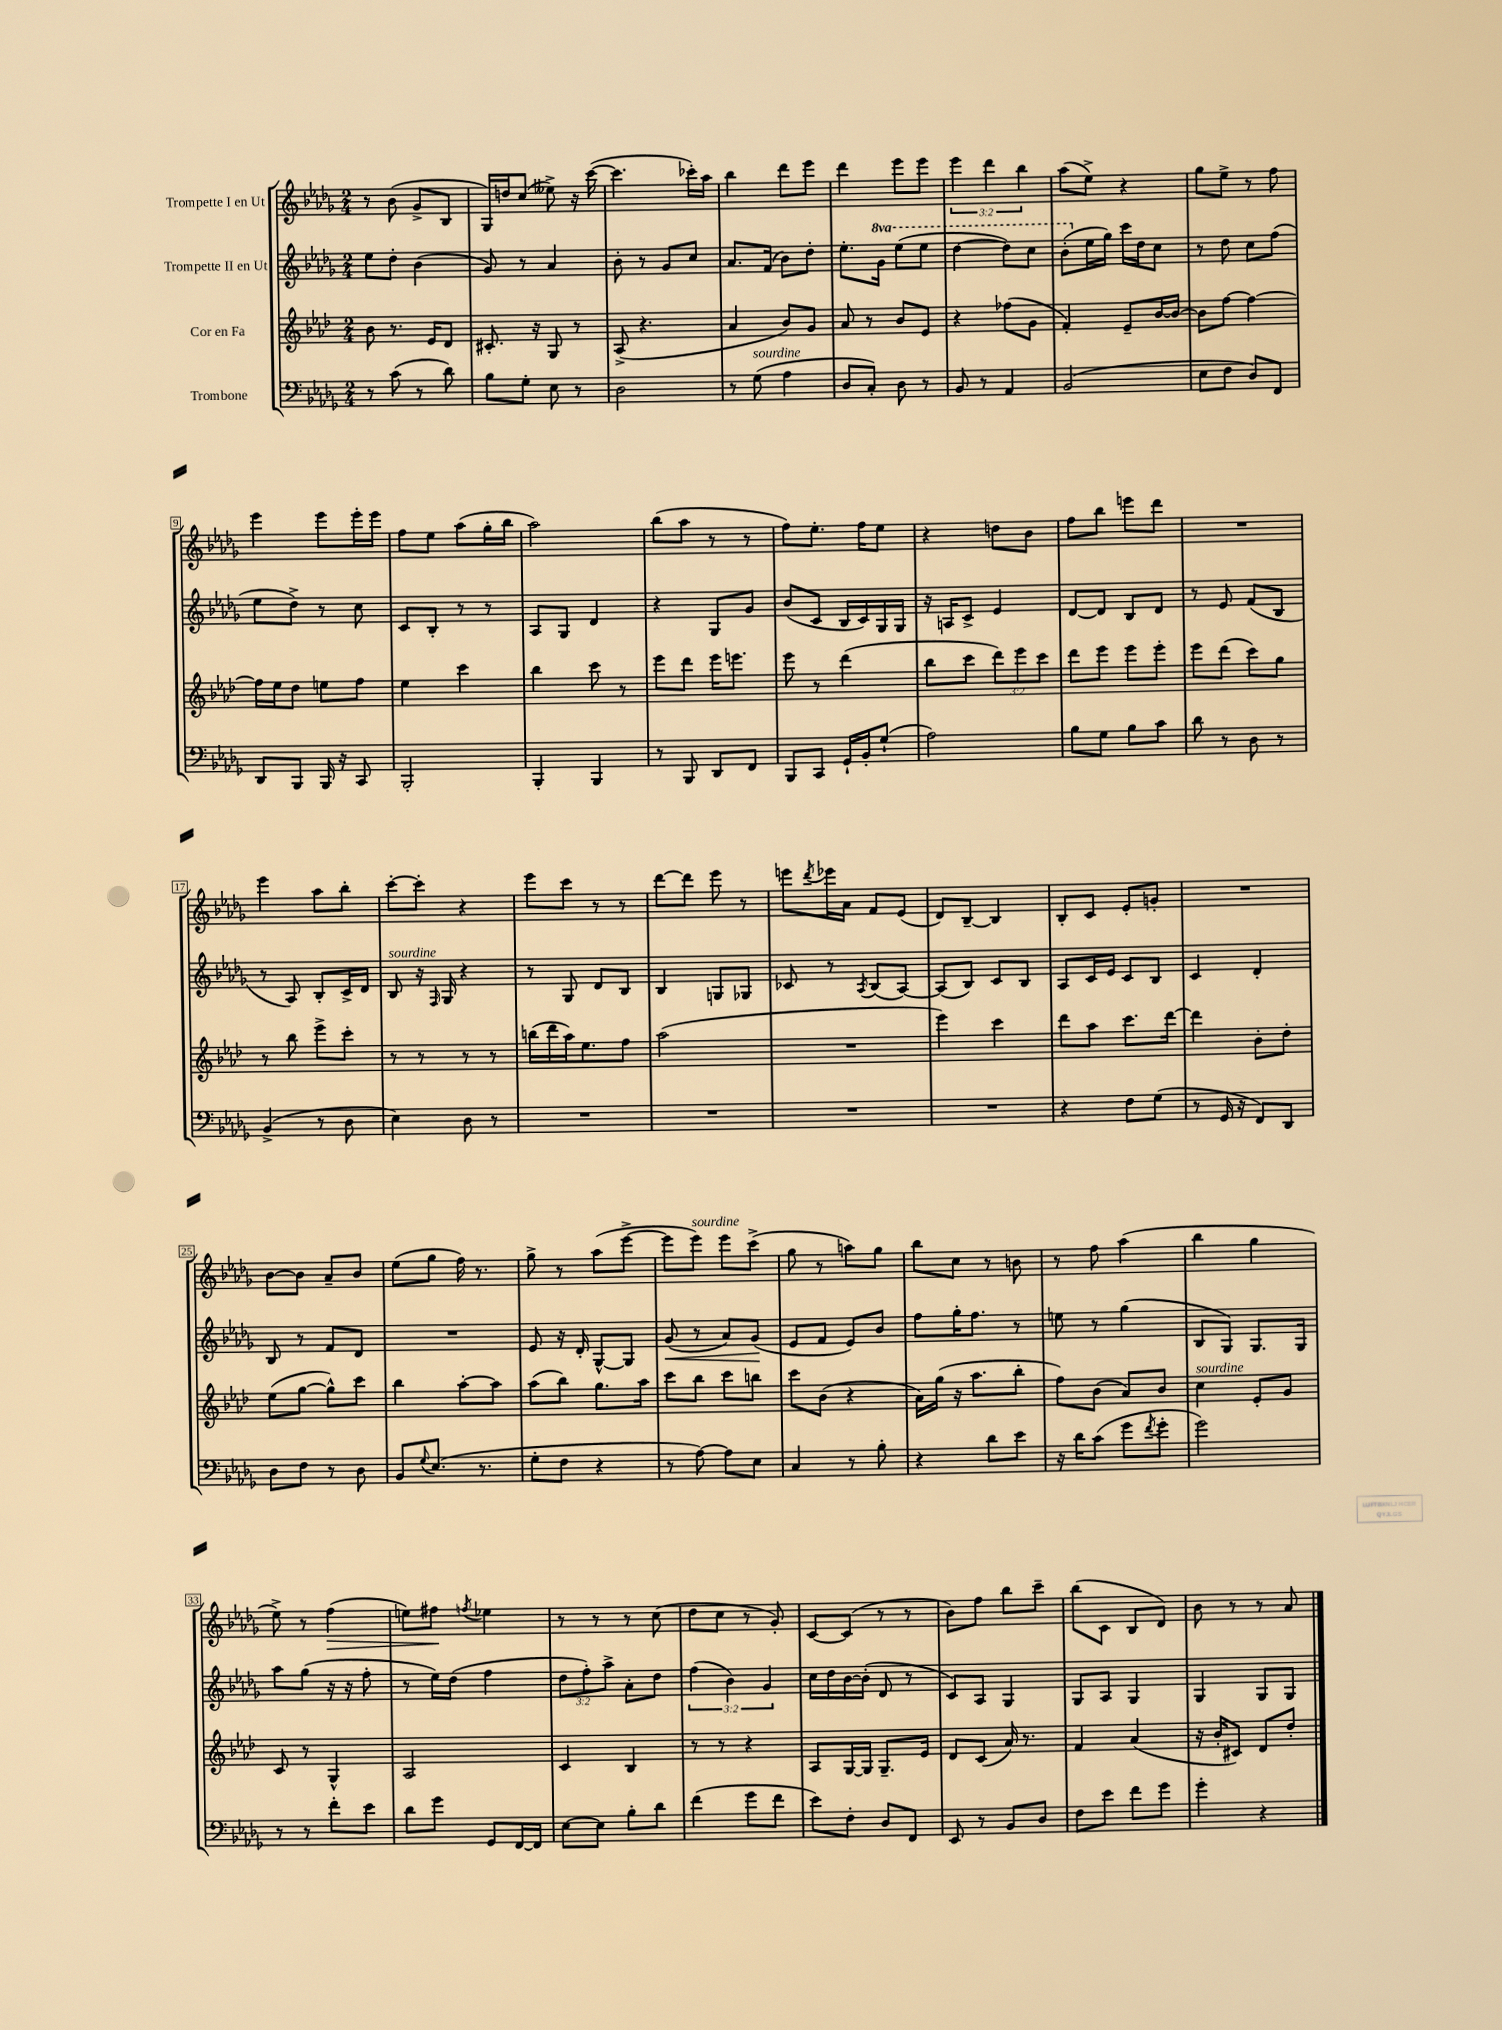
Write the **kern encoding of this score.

**kern	**kern	**kern	**kern
*staff4	*staff3	*staff2	*staff1
*clefF4	*clefG2	*clefG2	*clefG2
*k[b-e-a-d-g-]	*k[b-e-a-d-]	*k[b-e-a-d-g-]	*k[b-e-a-d-g-]
*M2/4	*M2/4	*M2/4	*M2/4
8r	8b-	8ee-	8r
(8c	8.r	8dd-'	(8b-
8r	.	(4b-	8g-^
.	16e-	.	.
8d-)	8d-	.	8B-
=	=	=	=
8B-	8.c#'	8g-)	16G-)
.	.	.	16dd
8G-'	.	8r	(8cc
.	16r	.	.
8E-	8G	4a-	8ee--^)
8r	8r	.	16r
.	.	.	([16ccc
=	=	=	=
2D-	(8A-^	8b-'	4.ccc]
.	4.r	8r	.
.	.	8g-	.
.	.	8cc	16ccc-')
.	.	.	16aa-
=	=	=	=
8r	4a-	8.a-	4bb-
(8G-	.	.	.
.	.	(16f	.
4A-	8b-)	8b-)	8ddd-
.	8g	8dd-'	8eee-
=	=	=	=
8D-	8a-	8.ee-'	4ddd-
8C')	8r	.	.
.	.	16gg-	.
8D-	8b-	(8eee-	8eee-
8r	8e-	8eee-	8eee-
=	=	=	=
8BB-	4r	[4ddd-	6eee-
8r	.	.	.
.	.	.	6ddd-
4AA-	(8ff-	8ddd-])	.
.	.	.	6bb-
.	8g	8ccc	.
=	=	=	=
(2BB-	4f')	(8bb-'	(8aa-
.	.	16ee-	8ee-^)
.	.	16gg-)	.
.	8e-~	16ccc	4r
.	.	16dd-	.
.	[16b-	8cc	.
.	16b-_	.	.
=	=	=	=
8E-	8b-]	8r	8gg-
8F	[8ff	8dd-	8ee-^
8D-)	4ff_	8cc	8r
8FF	.	(8ff	8ff
=	=	=	=
8DD-	16ff]	8ee-	4eee-
.	16ee-	.	.
8BBB-	8dd-	8dd-^)	.
16BBB-	8ee	8r	8eee-
16r	.	.	.
8CC	8ff	8cc	16eee-'
.	.	.	16eee-
=	=	=	=
2BBB-'	4ee-	8c	8ff
.	.	8B-'	8ee-
.	4ccc	8r	(8aa-
.	.	8r	16gg-'
.	.	.	16bb-
=	=	=	=
4BBB-'	4bb-	8A-	2aa-)
.	.	8G-	.
4BBB-	8ccc	4d-	.
.	8r	.	.
=	=	=	=
8r	8eee-	4r	(8bb-
8BBB-	8ddd-	.	8aa-
8DD-	16eee-	8G-	8r
.	8.eee	.	.
8FF	.	8g-	8r
=	=	=	=
8BBB-	8eee-	(8b-	8ff)
8CC	8r	8c	8.ee-'
16GG-`	(4ddd-	16B-	.
16BB-'	.	16c)	16ff
(8G-`	.	16G-	8ee-
.	.	16G-	.
=	=	=	=
2A-)	8bb-	16r	4r
.	.	16A	.
.	8ccc	8c^	.
.	12ddd-)	4e-	8dd
.	12eee-	.	.
.	.	.	8b-
.	12ccc	.	.
=	=	=	=
8B-	8ddd-	[8d-	8ff
8G-	8eee-	8d-]	8bb-
8B-	8eee-	8B-	8eee
8c	8eee-'	8d-	8ddd-
=	=	=	=
8d-	8eee-	8r	2r
8r	(8ddd-	8e-	.
8D-	8ccc)	(8f	.
8r	8gg	8B-	.
=	=	=	=
(4BB-^	8r	8r	4eee-
.	8bb-	8A-)	.
8r	8eee-^	8B-'	8aa-
8D-	8ccc'	16c^	8bb-'
.	.	16d-	.
=	=	=	=
4E-)	8r	8B-	[8ccc'
.	8r	16r	8ccc']
.	.	16qqF	.
.	.	16G-	.
8D-	8r	4r	4r
8r	8r	.	.
=	=	=	=
2r	(16bb	8r	8eee-
.	16ddd-	.	.
.	16aa-)	8G-	8ccc
.	8.ee-	.	.
.	.	8d-	8r
.	8ff	8B-	8r
=	=	=	=
2r	(2aa-	4B-	[8ddd-
.	.	.	8ddd-]
.	.	8G	8eee-
.	.	8G-	8r
=	=	=	=
2r	2r	8c-	8eee
.	.	.	8qddd-
.	.	8r	16eee-
.	.	.	16a-
.	.	8qA-	.
.	.	(8B-	8f
.	.	[8A-)	(8e-
=	=	=	=
2r	4eee-)	(8A-]	8d-)
.	.	8B-)	[8B-~
.	4ccc	8c	4B-]
.	.	8B-	.
=	=	=	=
4r	8ddd-	8A-	8B-'
.	8aa-	16c	8c
.	.	16e-	.
8F	8.ccc	8c	8e-'
(8G-	.	8B-	8g'
.	[16ddd-	.	.
=	=	=	=
8r	4ddd-]	4c	2r
16GG-	.	.	.
16r	.	.	.
8FF)	8b-'	4d-'	.
8DD-	8dd-'	.	.
=	=	=	=
8D-	(8ee-	8B-	[8b-
8F	[8gg	8r	8b-]
8r	8gg^^])	8f	8a-~
8D-	8ccc	8d-	8b-
=	=	=	=
8BB-	4bb-	2r	(8ee-
8qqG-	.	.	.
(8.E-	.	.	8gg-
.	[8aa-'	.	16ff)
8.r	.	.	8.r
.	8aa-]	.	.
=	=	=	=
8G-'	(8aa-	8e-	8gg-^
8F	8bb-)	16r	8r
.	.	16d-'	.
4r	8.gg	[8G-^^	(8aa-
.	.	8G-]	[8eee-^
.	16aa-	.	.
=	=	=	=
8r	8ccc	(8g-	8eee-]
[8A-)	8bb-	8r	8eee-)
8A-]	8ccc	8a-)	8eee-
8E-	8bb	(8g-	(8ccc^
=	=	=	=
4C	8ccc	8e-	8gg-
.	(8b-	8f	8r
8r	4r	8e-)	8aa)
8B-'	.	8b-	8gg-
=	=	=	=
4r	16a-)	8ff	8bb-
.	(16gg	.	.
.	16r	16gg-'	8cc
.	8.aa-	8.ff	.
8d-	.	.	8r
8e-	8bb-'	8r	8b
=	=	=	=
16r	8ff)	8ee	8r
16d-	.	.	.
(8c	(8b-	8r	8ff
8g-	8a-)	(4gg-	(4aa-
8qf	.	.	.
8g-'	8b-	.	.
=	=	=	=
2g-)	4cc	8B-	4bb-
.	.	8G-)	.
.	8e-'	8.G-	4gg-
.	8g	.	.
.	.	16G-	.
=	=	=	=
8r	8c	8aa-	8ee-^)
8r	8r	(8gg-	8r
8f'	4G^^	16r	(4ff
.	.	16r	.
8e-	.	8ff'	.
=	=	=	=
8d-	2A-	8r	8ee)
8g-	.	16ee-)	8ff#
.	.	(16dd-	.
.	.	.	8qff
8GG-	.	4ff	4ee-
[16FF	.	.	.
16FF]	.	.	.
=	=	=	=
[8E-	4c	12dd-	8r
.	.	12ff')	.
8E-]	.	.	8r
.	.	12aa-^	.
8B-'	4B-	8a-'	8r
8d-	.	8dd-	(8cc
=	=	=	=
(4f	8r	(6ff	8dd-
.	8r	.	8cc
.	.	6b-)	.
8g-	4r	.	8r
.	.	6g-	.
8f	.	.	8g-')
=	=	=	=
8e-)	8A-	16cc	[8c
.	.	16dd-	.
8F'	[16G	[16b-	(8c]
.	16G]	(16b-']	.
8D-	8.G~	8d-	8r
8FF	.	8r	8r
.	16e-	.	.
=	=	=	=
8EE-	8d-	8c)	8b-)
8r	(8c	8A-	8ff
8BB-	16a-)	4G-	8bb-
.	8.r	.	.
8D-	.	.	8ccc~
=	=	=	=
8F	4f	8G-	(8bb-
8e-	.	8A-	8c
8f	(4a-	4G-	8B-
8g-	.	.	8d-)
=	=	=	=
4g-'	16r	4G-	8b-
.	16b-'	.	.
.	8c#)	.	8r
4r	8d-	8G-	8r
.	8dd-'	8G-	8a-
==	==	==	==
*-	*-	*-	*-
